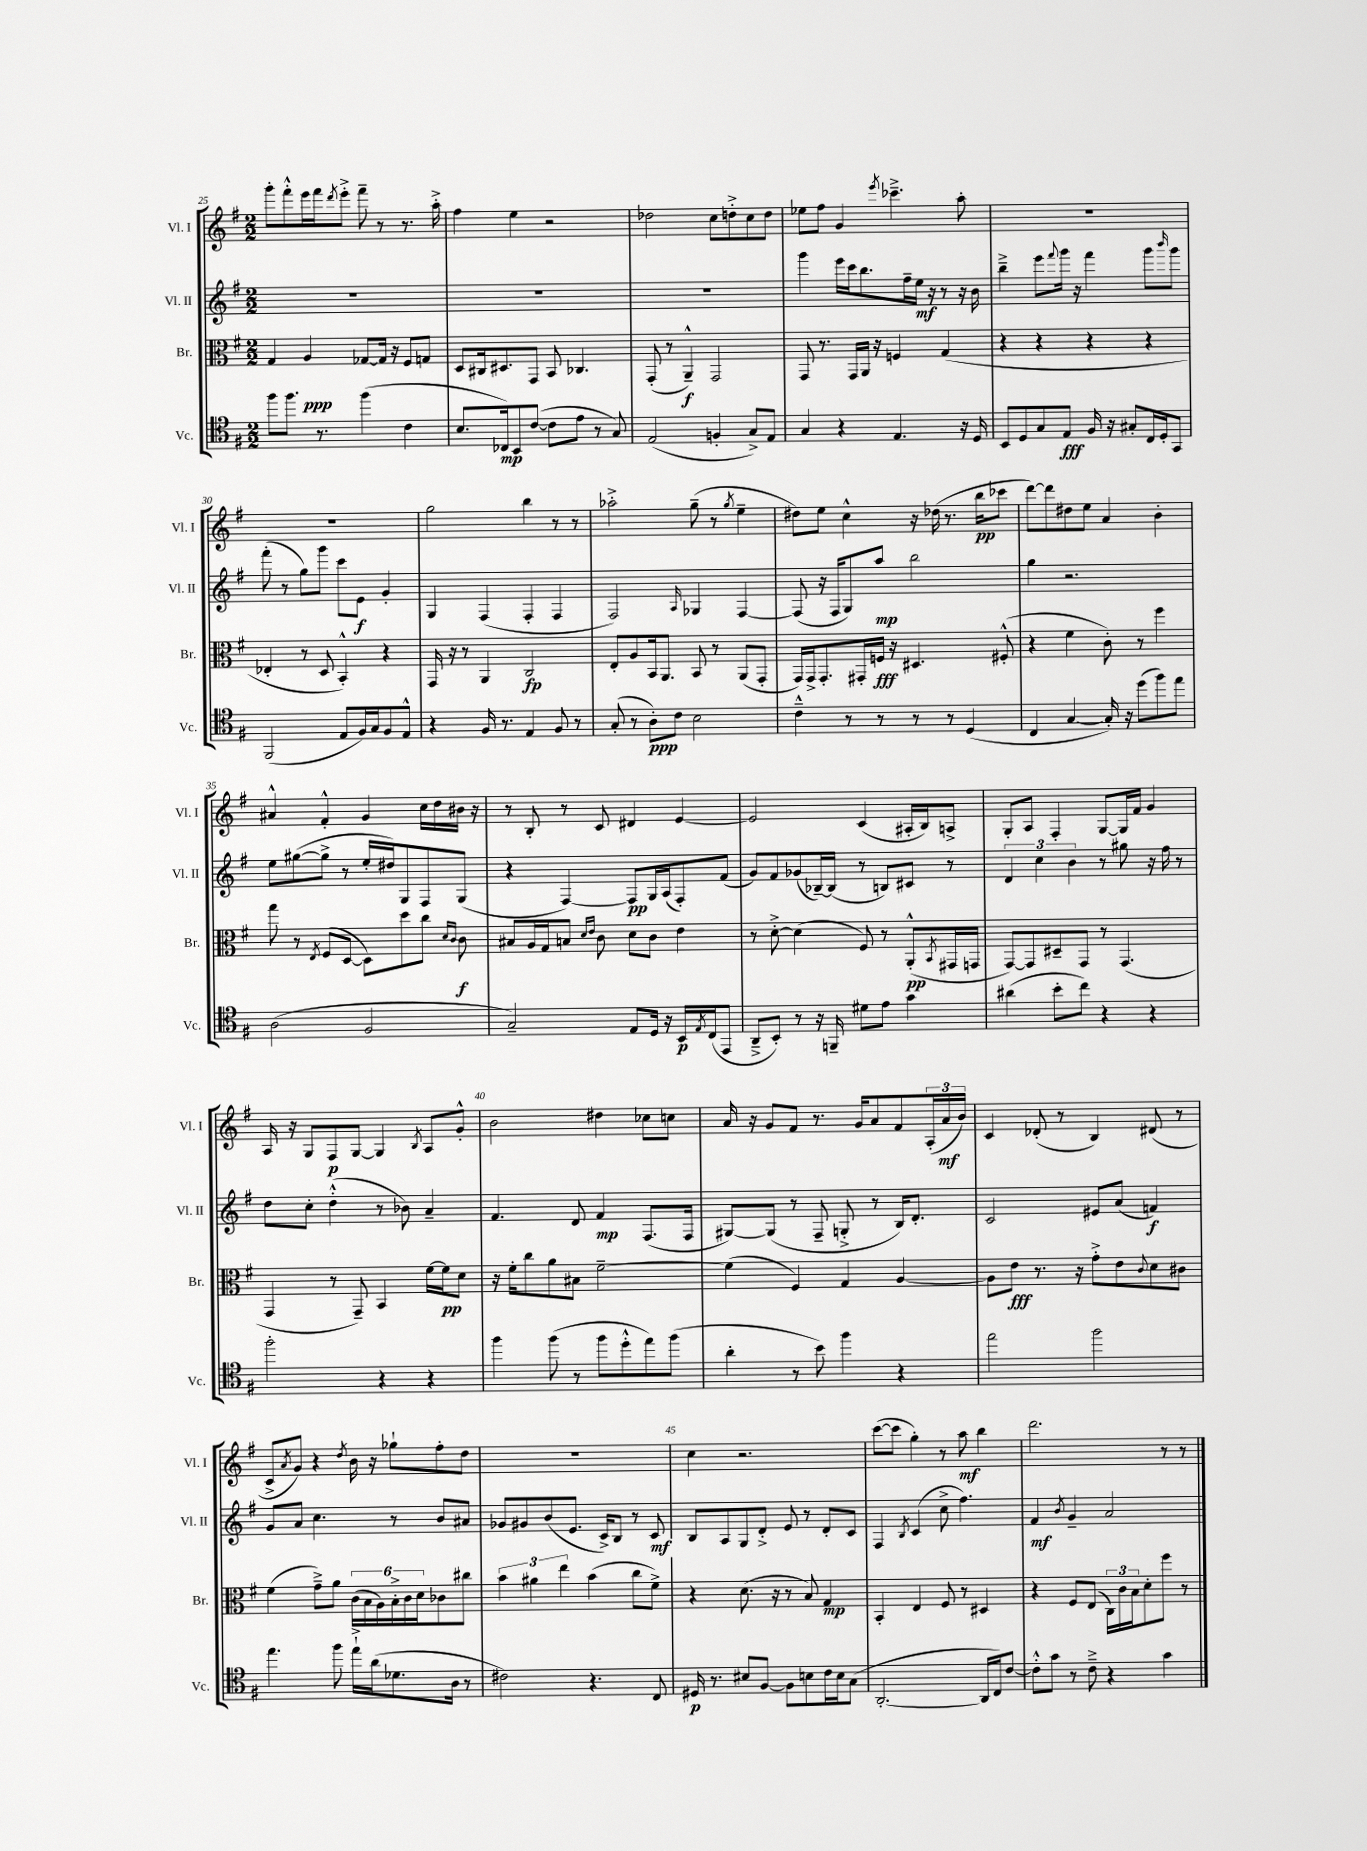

**kern	**kern	**kern	**kern
*staff4	*staff3	*staff2	*staff1
*clefC4	*clefC3	*clefG2	*clefG2
*k[f#]	*k[f#]	*k[f#]	*k[f#]
*M2/2	*M2/2	*M2/2	*M2/2
8ff#	4G	1r	8ggg'
8.ff#	.	.	8fff#'^^
.	4A	.	16eee
8.r	.	.	16fff#
.	.	.	8qddd
.	.	.	8eee'^
(4ff#	[8G-	.	8fff#~
.	16G-]	.	8r
.	16r	.	.
4c	8F#	.	8.r
.	8G	.	.
.	.	.	16aa'^
=	=	=	=
8.B	8D	1r	4ff#
.	16C#	.	.
16C-)	8.D#	.	.
8BB	.	.	4ee
([8c	8GG	.	.
8c]	8BB	.	2r
8e	4.C-	.	.
8r	.	.	.
8G)	.	.	.
=	=	=	=
(2E	(8GG'	1r	2dd-
.	8r	.	.
.	4AA~^^)	.	.
4F'	2GG	.	8cc
.	.	.	8dd'^
8G^)	.	.	8cc
8E	.	.	8dd
=	=	=	=
4G	8GG	4ggg	8ee-
.	8.r	.	8ff#
4r	.	16eee	4g
.	16GG	16ccc	.
.	16AA	8.bb	.
.	16r	.	.
.	.	.	8qeee
4.E	4F	.	4.ccc-~^
.	.	16ff#~	.
.	.	16ee	.
.	.	16r	.
.	(4G	8r	.
16r	.	16r	8aa'
16D	.	16b	.
=	=	=	=
8BB	4r	4bb~^	1r
8D	.	.	.
8G	4r	8eee	.
.	.	8qqfff#	.
8E	.	16ggg	.
.	.	16r	.
16F#	4r	4fff#	.
16r	.	.	.
8G#'	.	.	.
16C	4r	8ggg	.
16D'	.	.	.
.	.	16qqbbb	.
8GG	.	8ggg	.
=	=	=	=
(2FF#	4E-'	(8fff#'	1r
.	.	8r	.
.	8r	8gg)	.
.	8D	8ggg	.
8E	4BB'^^)	8ccc	.
16F#)	.	8e	.
16G	.	.	.
8F#	4r	4g'	.
8E^^	.	.	.
=	=	=	=
4r	16GG	4G	2gg
.	16r	.	.
.	8r	.	.
16F#	4AA	(4F#	.
8.r	.	.	.
4E	2C	4F#'	4bb
8F#	.	4F#	8r
8r	.	.	8r
=	=	=	=
(8G'	8E'	2F#)	2aa-'^
8r	8A	.	.
8A')	16BB	.	.
.	8.AA	.	.
8c	.	.	.
.	.	16qqA	.
2B	8BB	4G-	(8gg~
.	8r	.	8r
.	.	.	8qgg
.	(8AA	[4F#	4ee~
.	8GG'	.	.
=	=	=	=
4c~^^	16GG)	(8F#]	8dd#)
.	16GG^	.	.
.	8.GG'	16r	8ee
.	.	16F#	.
8r	.	8G)	4cc^^
.	16GG#'	.	.
8r	16F	8aa	.
.	16r	.	.
8r	4.D#	2bb	16r
.	.	.	(16dd-
8r	.	.	8.r
(4D	.	.	.
.	.	.	16bb
.	(8F#'^^	.	8ccc-
=	=	=	=
4C	4r	4gg	[8ddd)
.	.	.	8ddd]
[4G	4f#	2.r	8dd#
.	.	.	8ee
16G'])	8c')	.	4a
16r	.	.	.
(8dd	8r	.	.
8ff#)	4ff#	.	4b'
8ee	.	.	.
=	=	=	=
(2A	8gg	8ee	4a#^^
.	8r	([8gg#	.
.	8qE	.	.
.	(8F#	8gg#^]	4f#'^^
.	[8D	8r	.
2F#	8D])	16ee'	4g
.	.	16dd#)	.
.	8dd	8G	.
.	8cc	8F#	16cc
.	.	.	16dd
.	16qqd	.	.
.	16qqc	.	.
.	8c	(8G	16b#
.	.	.	16r
=	=	=	=
2G~)	8B#	4r	8r
.	16A	.	8B'
.	16G	.	.
.	8B	[4F#)	8r
.	16qqd	.	.
.	16qqe	.	.
.	8c	.	8c
8E	8d	8F#]	4d#
16D	8c	16G	.
16r	.	(16A	.
16BB	4e	8F#')	[4e
8qE	.	.	.
(16C	.	.	.
8EE	.	(8f#	.
=	=	=	=
8AA~^	8r	8g)	2e]
8BB')	[8d'^	8f#	.
8r	(4d]	(8g-	.
16r	.	[16B-~)	.
16FF~	.	(16B-]	.
8d#	8F#)	8r	(4c
8e	8r	8B)	.
4g	(8AA'^^	8c#	16A#'
.	.	.	16B)
.	8qBB	.	.
.	16GG#	8r	8A^
.	16GG	.	.
=	=	=	=
(4a#	[8GG)	6d	8G'
.	8GG]	.	8A
.	.	6cc	.
8b'	8D#~	.	4F#'
.	.	6b	.
8cc)	8GG	.	.
4r	8r	8r	[8G
.	(4.GG	8gg#	16G]
.	.	.	16f#
4r	.	16r	4g
.	.	16ff#	.
.	.	8r	.
=	=	=	=
2ff#'	4GG	8dd	16A
.	.	.	16r
.	.	8cc'	8G
.	8r	(4dd'^^	8F#
.	8GG~)	.	[8G
4r	4BB	8r	4G]
.	.	8b-)	.
.	.	.	8qB
4r	[16f#	4a~	8A
.	16f#]	.	.
.	8d	.	8g'^^
=	=	=	=
4ff#	16r	4.f#	2b
.	16f#'	.	.
.	8cc	.	.
(8ff#	8a	.	.
8r	8B#	8d	.
8ff#	[2f#~	4f#	4dd#
8dd'^^	.	.	.
8ee)	.	(8.F#	8cc-
(8ff#	.	.	8cc
.	.	16F#	.
=	=	=	=
4a'	(4f#]	[8G#)	16a
.	.	.	16r
.	.	(8G#]	8g
8r	4F#)	8r	8f#
8b)	.	8F#~	8.r
4ff#	4G	8G'^	.
.	.	.	16g
.	.	8r	8a
4r	[4A	16B)	8f#
.	.	8.d'	.
.	.	.	(24A'
.	.	.	24a
.	.	.	24b)
=	=	=	=
2ee	8A]	2c	4c
.	8e	.	.
.	8.r	.	(8d-'
.	.	.	8r
.	16r	.	.
2ff#	8g'^	8e#	4B)
.	8e	(8a	.
.	8qqc	.	.
.	8d	4f)	(8d#
.	8c#	.	8r
=	=	=	=
4.ee	(4f#	8g	8c^
.	.	.	8qa
.	.	8a	8g)
.	8g~^)	4.cc	4r
8ff#	8a	.	.
.	.	.	8qdd
16ee`^	(24c	.	16b
.	24B	.	.
(16a	.	.	16r
.	24A)	.	.
8.d-	24B'^	8r	8gg-`
.	24c	.	.
.	24d	.	.
.	8c-	8b	8ff#'
16A	.	.	.
8r	8cc#	8a#	8dd
=	=	=	=
2c#)	6b	8g-	1r
.	.	8g#	.
.	6a#	.	.
.	.	(8b	.
.	6ee	.	.
.	.	8.e	.
4.r	(4b	.	.
.	.	16c^)	.
.	.	8B	.
.	8cc	8r	.
8C	8f#^)	8c	.
=	=	=	=
16D#	4r	8B	4cc
8.r	.	.	.
.	.	8A	.
8B#	(8.d	8G	2.r
[8F#	.	8d'^	.
.	16r	.	.
8F#]	8r	8e	.
8B	8B)	8r	.
16c	4G	8d'	.
16B	.	.	.
(8G	.	8c	.
=	=	=	=
[2.AA'	4BB'	4F#	([8ccc
.	.	.	8ccc]
.	.	8qB	.
.	4E	(4c	4gg')
.	8F#	8cc^	8r
.	8r	4.ff#)	8aa
16AA]	4D#	.	4bb
16C)	.	.	.
[8c	.	.	.
=	=	=	=
8c'^^]	4r	4f#	2.ddd
8g	.	.	.
.	.	8qb	.
8r	8F#	4g~	.
8c~^	(8E	.	.
4r	24C)	2a	.
.	24c	.	.
.	24B	.	.
.	8d'	.	.
4g	8ff#	.	8r
.	8r	.	8r
==	==	==	==
*-	*-	*-	*-
